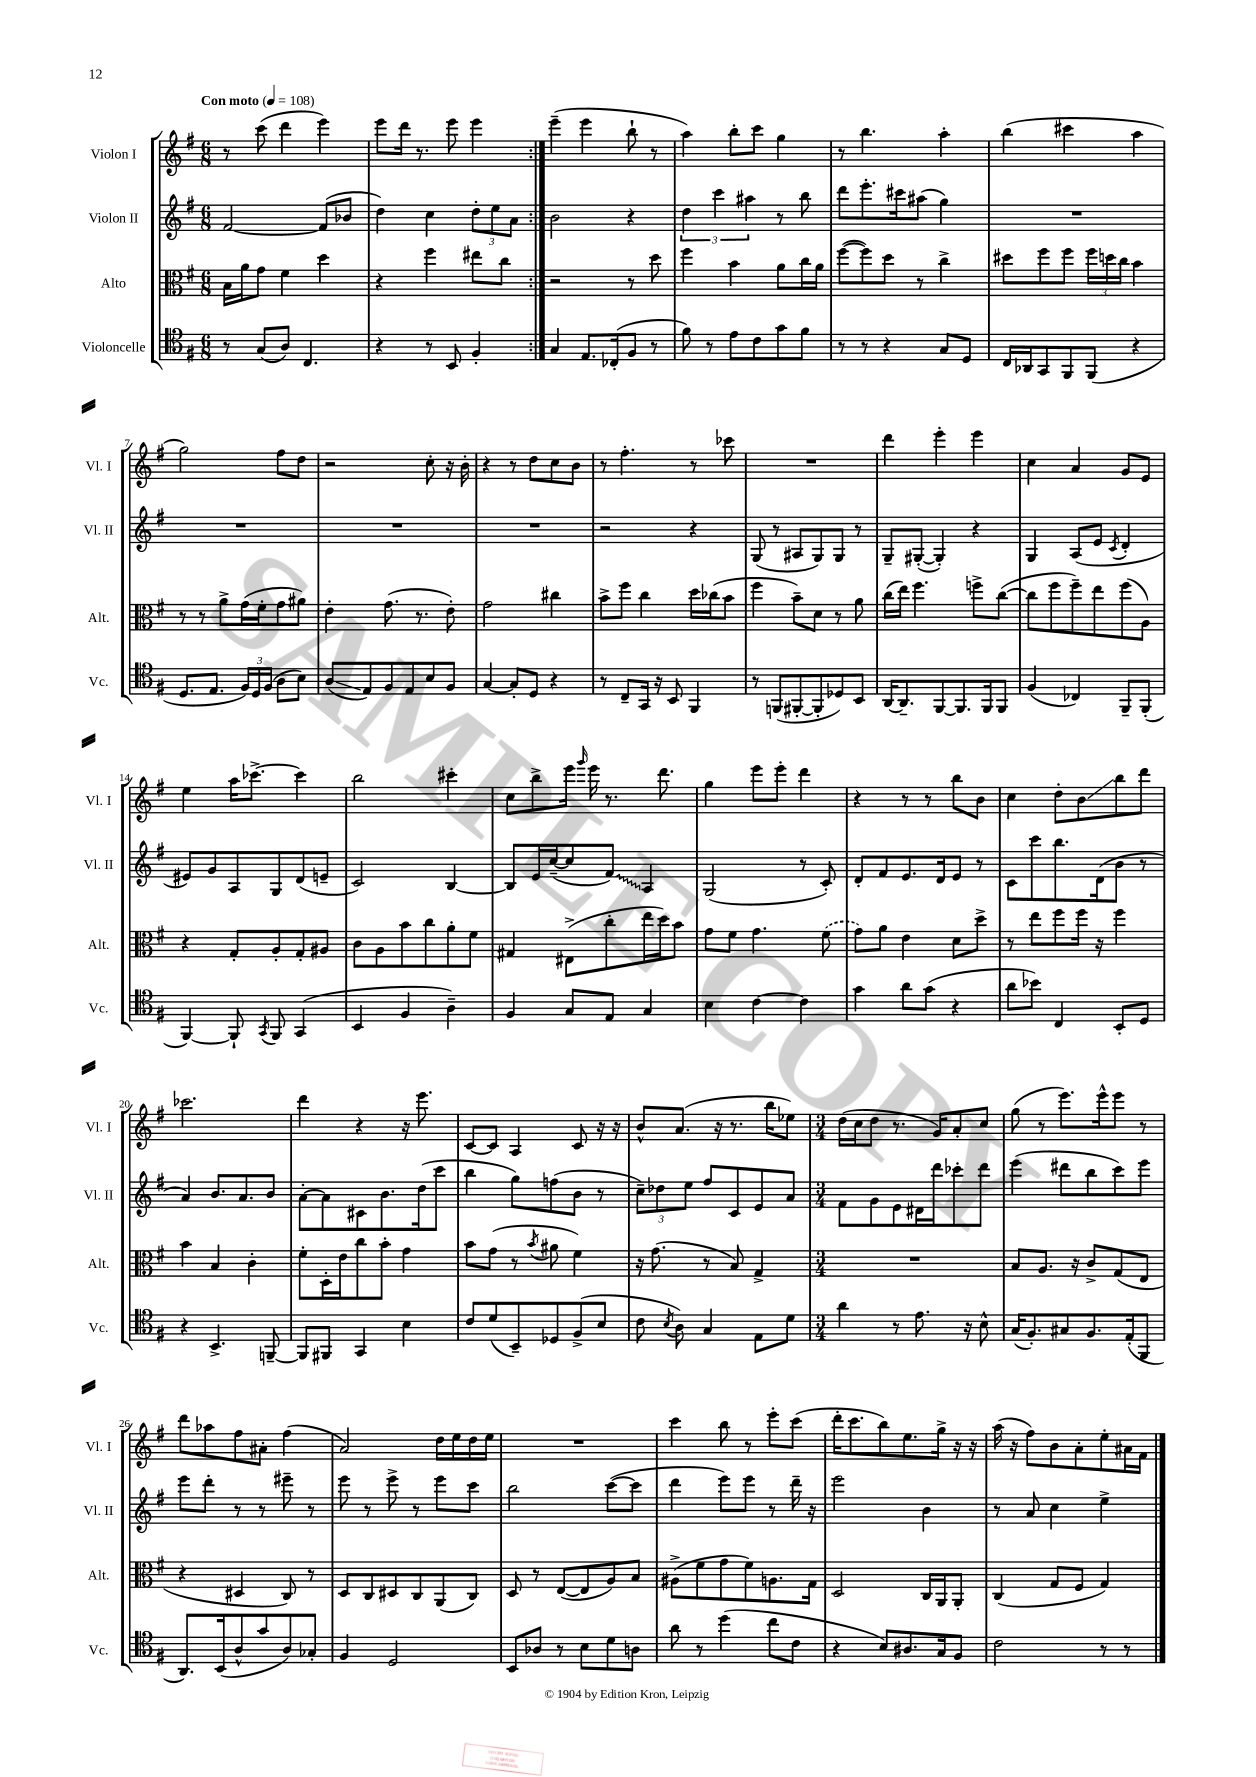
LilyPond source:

<<
\new StaffGroup <<
\new Staff = "s0" \with { instrumentName = "Violon I" shortInstrumentName = "Vl. I" } {
    \clef treble \key g \major \numericTimeSignature \time 6/8 \tempo "Con moto" 4 = 108
    \autoBeamOff \repeat volta 2 { r8 c'''8( d'''4 e'''4) |
    e'''8[ d'''16] r8. e'''8 e'''4 | }
    e'''4--( e'''4 b''8-! r8 |
    a''4) b''8[-. c'''8] g''4 |
    r8 b''4. a''4-. |
    b''4( cis'''4 a''4 |
    g''2) fis''8[ d''8] |
    r2 c''8-. r16 b'16-. |
    r4 r8 d''8[ c''8 b'8] |
    r8 fis''4.-. r8 ces'''8 |
    R2. |
    d'''4 e'''4-. e'''4 |
    c''4 a'4 g'8[ e'8] |
    e''4 a''16[ ces'''8.]~-> ces'''4 |
    b''2 cis'''4-. |
    c''8[ b''8-> e'''16] \grace { g'''16 } e'''16 r8. d'''8. |
    g''4 e'''8[ e'''8]-. d'''4 |
    r4 r8 r8 b''8[ b'8] |
    c''4 d''8[-. b'8\glissando b''8 d'''8] |
    ces'''2. |
    d'''4 r4 r16 e'''8. |
    c'8[~ c'8] a4 c'8 r16 r16 |
    b'8[-^ a'8.]( r16 r8. b''16[ ees''8]) |
    \numericTimeSignature \time 3/4 d''16[( c''16 d''8] r8. g'16[) a'8-. c''8] |
    g''8( r8 e'''8.[) e'''16-^ e'''8] r8 |
    d'''8[ aes''8 fis''8 ais'8]-. fis''4( |
    a'2) d''16[ e''16 d''16 e''16] |
    R2. |
    c'''4 b''8 r8 e'''8[-. c'''8]( |
    d'''16[-. c'''8. b''8) e''8. g''16]-> r16 r16 |
    a''16( r16 fis''8[) b'8 a'8-. e''8-. ais'16 fis'16] \bar "|." |
}
\new Staff = "s1" \with { instrumentName = "Violon II" shortInstrumentName = "Vl. II" } {
    \clef treble \key g \major \numericTimeSignature \time 6/8
    \autoBeamOff \repeat volta 2 { fis'2~ fis'8[( bes'8] |
    d''4) c''4 \tuplet 3/2 { d''8[-. e''8 a'8] } | }
    b'2 r4 |
    \tuplet 3/2 { d''4 c'''4 ais''4 } r8 b''8 |
    d'''8[ e'''8.-. cis'''16 ais''8]( g''4) |
    R2. |
    R2. |
    R2. |
    R2. |
    r2 r4 |
    g8( r8 ais8[ g8) g8] r8 |
    g8[-- gis8]~-.( gis4-.) r4 |
    g4 a8[( e'8] \acciaccatura { c'8 } d'4-. |
    eis'8[) g'8 a8 g8 d'8( e'8]-- |
    c'2) b4~ |
    b8[ e'16 c''16~--( c''8 \once \override Glissando.style = #'zigzag fis'8]\glissando) a4 |
    g2( r8 c'8-.) |
    d'8[-. fis'8 e'8. d'16 e'8] r8 |
    c'8[ c'''8 b''8. d'16( b'8] r8 |
    a'4) b'8.[ a'8. b'8] |
    a'8[~-. a'8 cis'8 b'8. d''16( c'''8] |
    b''4 g''8[) f''8( b'8] r8 |
    \tuplet 3/2 { c''8[--) des''8 e''8] } fis''8[ c'8 e'8 a'8] |
    \numericTimeSignature \time 3/4 fis'8[ g'8 e'8 dis'16 d'''16 ces'''8-. d'''8] |
    e'''4( dis'''8[ b''8 c'''8) e'''8] |
    e'''8[ d'''8]-. r8 r8 eis'''8-- r8 |
    e'''8 r8 e'''8-> r8 e'''8[ c'''8] |
    b''2 c'''8[~( c'''8] |
    d'''4 e'''8[) e'''8] r8 d'''16-- r16 |
    e'''2 b'4 |
    r8 a'8 c''4 e''4-> \bar "|." |
}
\new Staff = "s2" \with { instrumentName = "Alto" shortInstrumentName = "Alt." } {
    \clef alto \key g \major \numericTimeSignature \time 6/8
    \autoBeamOff \repeat volta 2 { b16[ a'16 g'8] fis'4 d''4 |
    r4 fis''4 eis''8[ c''8] | }
    r2 r8 d''8 |
    fis''4 b'4 a'8[ c''16 a'16] |
    fis''8[~( fis''8) d''8] r8 c''4-> |
    dis''8[ fis''8 fis''8] \tuplet 3/2 { fis''16[ d''16 c''16] } b'4 |
    r8 r8 a'8[-> g'16( fis'16-. g'8 ais'8]) |
    e'4-. g'8.( r8. e'8-.) |
    g'2 cis''4 |
    b'8[-> fis''8] c''4 d''16[ ces''16( b'8] |
    fis''4 b'8[--) d'8] r8 a'8 |
    c''16[( e''16]) fis''4. f''8[-> c''8]~( |
    c''8[ fis''8 fis''8--) e''8 fis''8( a8]) |
    r4 g8[-. a8-. g8-. ais8] |
    c'8[ a8 b'8 c''8 a'8-. fis'8] |
    gis4 eis8[->( c''8-. e''16 d''16) b'8] |
    g'8[ fis'8] g'4. \once \slurDashed fis'8( |
    g'8[) a'8] e'4 d'8[ d''8]-> |
    r8 e''8[ fis''8 fis''16] r16 fis''4 |
    b'4 b4 c'4-. |
    fis'8[-. d16-. e'16 c''8 b'8]-. g'4 |
    b'8[ g'8]( r8 \acciaccatura { b'8 } ais'8 fis'4) |
    r16 g'8.( r8 b8) g4-> |
    \numericTimeSignature \time 3/4 R2. |
    b8[ a8.] r16 c'8[-> g8( e8] |
    r4 dis4 c8) r8 |
    d8[ c8 dis8 c8 a,8( c8]) |
    d8 r8 e8[~( e8 a8) b8] |
    ais8[->( fis'8 g'8 fis'8) a8. g16] |
    d2 c16[ a,16 a,8]-. |
    c4( g8[ fis8] g4) \bar "|." |
}
\new Staff = "s3" \with { instrumentName = "Violoncelle" shortInstrumentName = "Vc." } {
    \clef tenor \key g \major \numericTimeSignature \time 6/8
    \autoBeamOff \repeat volta 2 { r8 g8[( a8]) c4. |
    r4 r8 b,8 fis4-. | }
    g4 e8.[ ces16-.( fis8] r8 |
    fis'8) r8 e'8[ c'8 g'8 fis'8] |
    r8 r8 r4 g8[ d8] |
    c16[ aes,16 g,8 fis,8 fis,8]( r4 |
    d8.[ e8.] \tuplet 3/2 { fis16[) d16 fis16]( } a8[ b8]) |
    a8[\glissando( e8) fis8 e8 b8 fis8] |
    g4~ g8[-. d8] r4 |
    r8 c8[-- g,16] r16 b,8 fis,4 |
    r8 f,8[( fis,8~-. fis,8-. des8) b,8] |
    a,16[~ a,8.-- fis,8~ fis,8. fis,16 fis,8] |
    fis4( ces4) fis,8[-- fis,8]-.( |
    fis,4~) fis,8-! \acciaccatura { g,8 } fis,8 g,4( |
    b,4 fis4 a4--) |
    fis4 g8[ e8] g4 |
    b4 c'4~ c'4 |
    g'4 a'8[ g'8]( r4 |
    a'8[ bes'8]) c4 b,8[-. d8] |
    r4 b,4.-> f,8~-- |
    f,8[ fis,8] g,4 b4 |
    c'8[ d'8( b,8--) des8 fis8->( b8] |
    c'8 \acciaccatura { b8 } a8) g4 e8[ d'8] |
    \numericTimeSignature \time 3/4 a'4 r8 e'8. r16 b8-^ |
    g16[( fis8.-.) gis8 fis8. e16-.( fis,8] |
    a,8.[) b,16( a8-^ g'8 a8) ges8]-. |
    fis4 d2 |
    b,8[ aes8] r8 b8[ d'8 a8] |
    a'8 r8 d''4( c''8[ c'8] |
    r4 b8[) ais8. g16 fis8] |
    c'2 r8 r8 \bar "|." |
}
>>
>>
